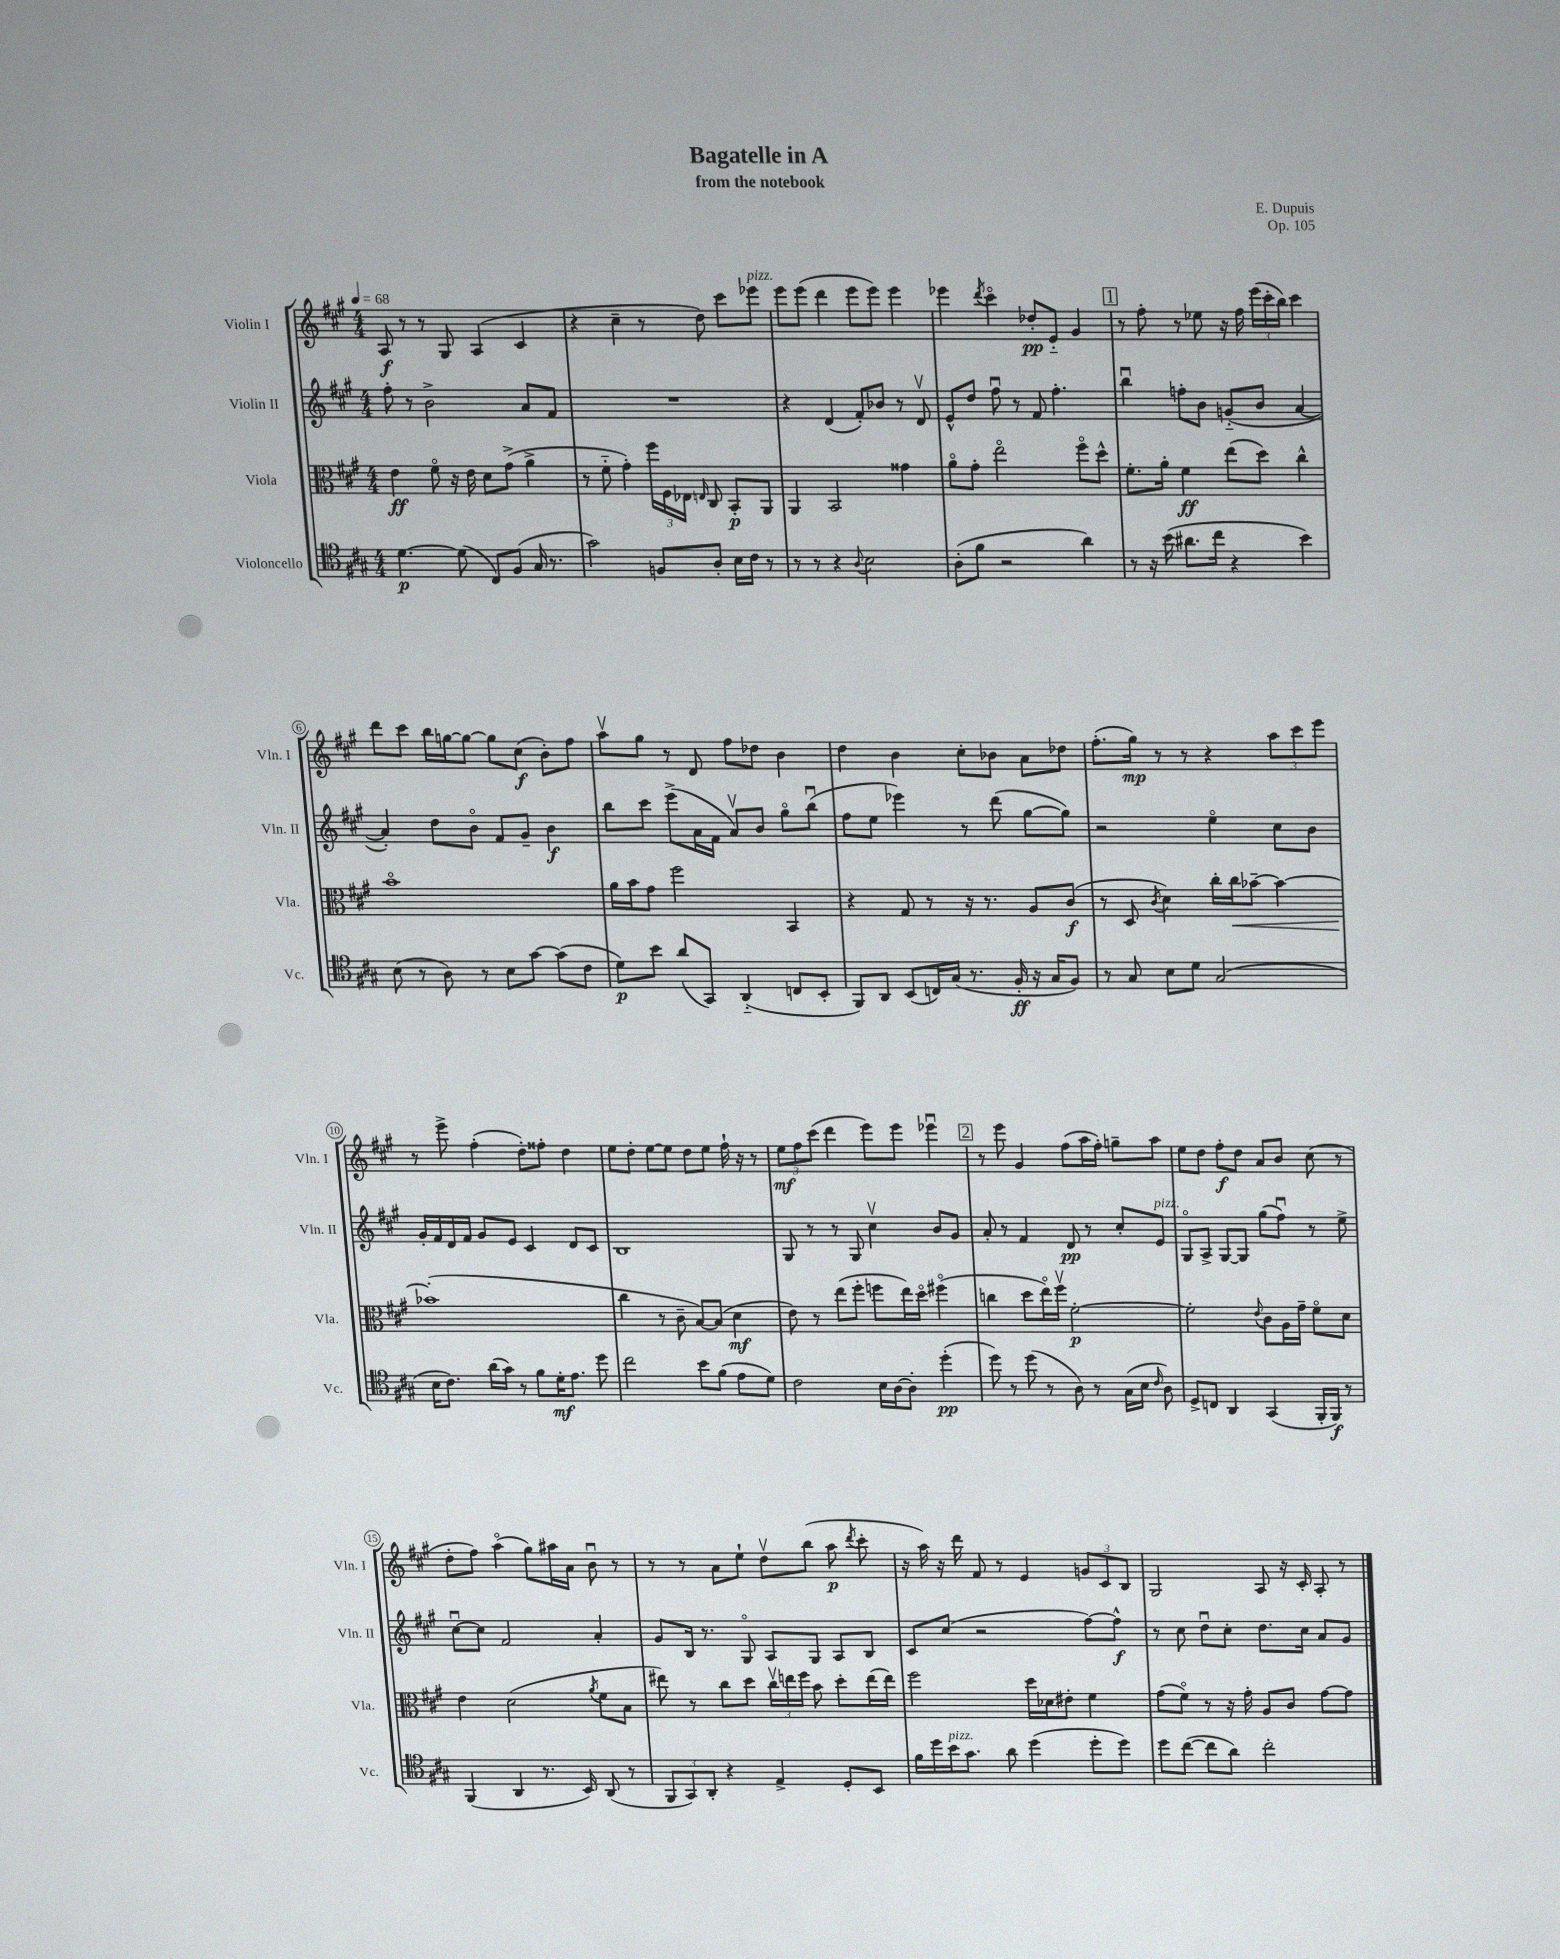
\header { title = "Bagatelle in A" composer = "E. Dupuis" subtitle = "from the notebook" opus = "Op. 105" }
<<
\new StaffGroup <<
\new Staff = "s0" \with { instrumentName = "Violin I" shortInstrumentName = "Vln. I" } {
    \clef treble \key a \major \numericTimeSignature \time 4/4 \tempo 4 = 68
    \autoBeamOff a8\f r8 r8 gis8 a4( cis'4 |
    r4 cis''4-- r8 d''8) cis'''8[ ees'''8]^\markup { \italic "pizz." } |
    e'''8[ e'''8]( d'''4 e'''8[ e'''8]) e'''4 |
    ees'''4 \acciaccatura { d'''8 } cis'''4\flageolet des''8[-.\pp e'8]-_ gis'4 |
    \mark \markup { \box "1" } r8 fis''8-. r8 ees''8 r16 fis''16 \tuplet 3/2 { e'''16[( cis'''16-. b''16]) } cis'''4 |
    d'''8[ cis'''8] b''16[ g''16~ g''8]~ g''8[ cis''8]\f( b'8[-.) fis''8] |
    a''8[\upbow gis''8] r8 d'8 fis''8[ des''8] b'4 |
    d''4 b'4 cis''8[-. bes'8] a'8[ des''8] |
    fis''8.[-.( gis''16]\mp) r8 r8 r4 \tuplet 3/2 { a''8[ cis'''8 e'''8] } |
    r8 e'''8-> fis''4-.( d''8[-.) fisis''8]-. d''4 |
    e''8[ d''8]-. e''8[~ e''8] d''8[ e''8] fis''16-! r16 r8 |
    \tuplet 3/2 { e''8[\mf fis''8 cis'''8]( } d'''4 e'''8[) e'''8] ees'''4\downbow |
    \mark \markup { \box "2" } r8 e'''8 gis'4 fis''8[( a''16 fis''16]-.) g''8[-- a''8] |
    e''8[ d''8] fis''8[-.\f d''8] a'8[ b'8] cis''8( r8 |
    d''8[-. fis''8]) a''4\flageolet( gis''8[) ais''16 a'16] b'8\downbow r8 |
    r8 r8 a'8[ e''8]-! d''8[\upbow b''8]( a''8\p \acciaccatura { d'''8 } cis'''8-. |
    r16 a''16) r16 d'''16 fis'8 r8 e'4 \tuplet 3/2 { g'8[ cis'8 b8] } |
    gis2 a8 r16 cis'16-. a8-. r8 \bar "|." |
}
\new Staff = "s1" \with { instrumentName = "Violin II" shortInstrumentName = "Vln. II" } {
    \clef treble \key a \major \numericTimeSignature \time 4/4
    \autoBeamOff fis''8-. r8 b'2-> a'8[ fis'8] |
    R1 |
    r4 d'4( fis'8[-.) bes'8] r8 d'8\upbow |
    e'8[-^ d''8] fis''8\downbow r8 fis'8 fis''4.-. |
    \mark \markup { \box "1" } b''4\downbow f''8[-. b'8] g'8[-_( b'8] a'4~ |
    a'4-.) d''8[ b'8]\flageolet fis'8[ gis'8]-- b'4\f |
    b''8[ cis'''8] e'''8[->( a'16 fis'16] a'8[\upbow) b'8] gis''8[\flageolet b''8]\downbow( |
    fis''8[ e''8] ees'''4) r8 d'''8( gis''8[~ gis''8]) |
    r2 e''4\flageolet cis''8[ b'8] |
    gis'16[-. fis'16 d'16 fis'16] gis'8[ e'8] cis'4 d'8[ cis'8] |
    b1 |
    gis8 r8 r8 gis8 cis''4\upbow b'8[ gis'8] |
    \mark \markup { \box "2" } a'8-. r8 fis'4 d'8\pp r8 cis''8[-. e'8]^\markup { \italic "pizz." } |
    gis8[\flageolet a8]-> gis8[~ gis8] gis''8[( fis''8]\downbow) r8 e''8-> |
    cis''8[~\downbow cis''8] fis'2 a'4-. |
    gis'8[ b16] r8. gis8\flageolet a8[ gis8] a8[ b8] |
    cis'8[ cis''8]( r2 fis''8[~) fis''8]-^\f |
    r8 cis''8 d''8[\downbow cis''8]-. d''8.[ cis''16] a'8[ gis'8] \bar "|." |
}
\new Staff = "s2" \with { instrumentName = "Viola" shortInstrumentName = "Vla." } {
    \clef alto \key a \major \numericTimeSignature \time 4/4
    \autoBeamOff e'4\ff fis'8\flageolet r16 e'16 d'8[ gis'8]->( a'4-> |
    r8 fis'8-_ gis'4-.) \tuplet 3/2 { fis''16[ fis16 ees16] } \grace { e16 } cis8 b,8[-.\p a,8] |
    a,4 b,2 gisis'4 |
    a'8[\flageolet gis'8]-. e''2\flageolet fis''8[\flageolet d''8]-^ |
    \mark \markup { \box "1" } fis'8.[-. a'16]-. fis'4\ff e''8[( d''8]) cis''4-^ |
    b'1\flageolet |
    a'16[ b'16 gis'8] fis''2 b,4 |
    r4 gis8 r8 r16 r8. a8[ cis'8]\f( |
    r8 d8 \acciaccatura { cis'8 } d'4) cis''16[-. cis''16\< bes'8]~-- bes'4~ |
    bes'1-.\!( |
    cis''4 r8 cis'8-- b8[~) b8]( d'4\mf |
    e'8) r8 e''8[( fis''8]-. f''8[ e''16) d''16]\flageolet fis''4\flageolet( |
    \mark \markup { \box "2" } c''4 d''8[ e''16\flageolet) fis''16]\upbow fis'2~-.\p |
    fis'2-. \appoggiatura { e'8 } cis'8[ a16 gis'16]-- fis'8[\flageolet d'8] |
    e'4 d'2( \acciaccatura { a'8 } fis'8[ b8] |
    eis''8) r8 cis''8[ d''8] \tuplet 3/2 { cis''16[\upbow e''16 fis''16] } b'8 d''8[-. e''16( e''16]) |
    fis''2 d''16[ des'16 eis'8]-. fis'4 |
    gis'8[( fis'8]\flageolet) r8 r16 gis'16-. a8[ cis'8] gis'8[~ gis'8] \bar "|." |
}
\new Staff = "s3" \with { instrumentName = "Violoncello" shortInstrumentName = "Vc." } {
    \clef tenor \key a \major \numericTimeSignature \time 4/4
    \autoBeamOff d'4.~\p d'8( cis8[) fis8]( gis16 r8. |
    gis'2) f8[ a8]-. b16[ cis'16] r8 |
    r8 r8 r4 \appoggiatura { a8 } b2 |
    a8[-.( fis'8] r2 a'4) |
    \mark \markup { \box "1" } r8 r16 b'16( ais'8.[ cis''16] r4 b'4) |
    b8( r8 a8) r8 b8[ gis'8]~ gis'8[( cis'8] |
    d'8[\p) b'8] a'8[( gis,8]) a,4-_( c8[ b,8]-. |
    fis,8[) a,8] b,8[( c16) gis16]( r8. fis16-.\ff r16 gis16[ fis8]) |
    r8 gis8 b8[ d'8] gis2( |
    b16[ cis'8.]) a'16[( gis'16]) r8 fis'8[ d'16-.\mf e'8.] d''8 |
    cis''2 b'8[ fis'8]( e'8[ d'8]) |
    cis'2 b16[ a16~ a8]-. d''4-.\pp( |
    \mark \markup { \box "2" } d''8) r8 d''8( r8 a8) r8 gis16[( b16] \grace { cis'16 } a8) |
    d8[-> c8] a,4 gis,4( fis,16[-. fis,16]\f) r8 |
    fis,4( a,4 r8. b,16) a,8( r8 |
    \tuplet 3/2 { fis,8[ gis,8) a,8]-. } r4 e4-> d8[-. b,8] |
    fis'16[ d''16 b'16^\markup { \italic "pizz." } gis'8.] a'8 d''4( d''8[-. d''8]) |
    d''8[ cis''8]~( cis''8[ a'8]) cis''2-. \bar "|." |
}
>>
>>
\layout { \context { \Score \override BarNumber.stencil = #(make-stencil-circler 0.1 0.3 ly:text-interface::print) } }
